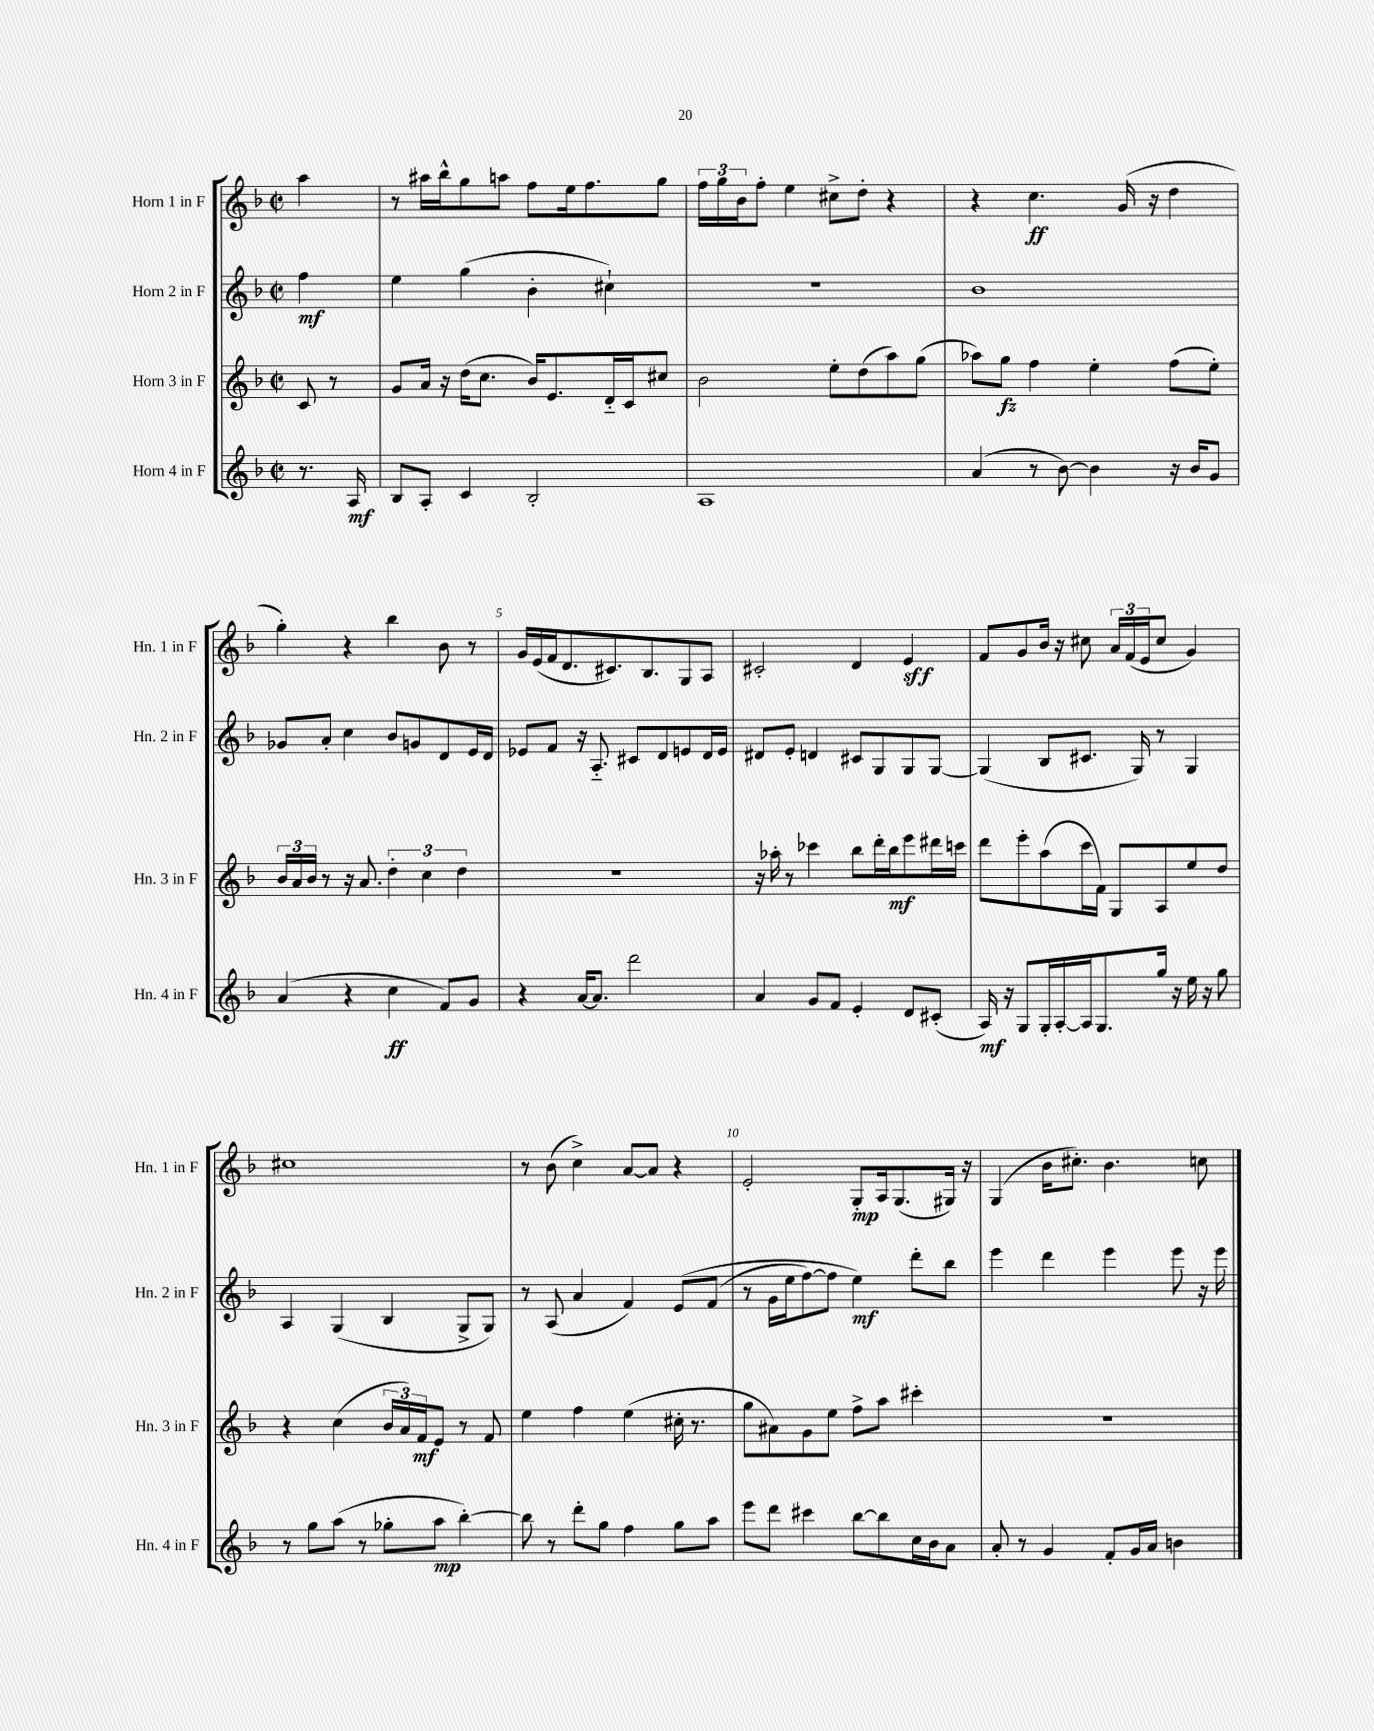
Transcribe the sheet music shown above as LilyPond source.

<<
\new StaffGroup <<
\new Staff = "s0" \with { instrumentName = "Horn 1 in F" shortInstrumentName = "Hn. 1 in F" } {
    \clef treble \key f \major \defaultTimeSignature \time 2/2 \partial 4
    a''4 |
    r8 ais''16 bes''16-^ g''8 a''8 f''8 e''16 f''8. g''8 |
    \tuplet 3/2 { f''16 g''16 bes'16 } f''8-. e''4 cis''8-> d''8-. r4 |
    r4 c''4.\ff g'16( r16 d''4 |
    g''4-.) r4 bes''4 bes'8 r8 |
    g'16 e'16( f'16 d'8. cis'8.) bes8. g8 a8 |
    cis'2-. d'4 e'4\sff |
    f'8 g'8 bes'16 r16 cis''8 \tuplet 3/2 { a'16 f'16( e'16 } cis''8 g'4) |
    cis''1 |
    r8 bes'8( c''4->) a'8~ a'8 r4 |
    e'2-. g8-.\mp a16 g8.( gis16) r16 |
    g4( bes'16 cis''8.-.) bes'4. c''8 \bar "|." |
}
\new Staff = "s1" \with { instrumentName = "Horn 2 in F" shortInstrumentName = "Hn. 2 in F" } {
    \clef treble \key f \major \defaultTimeSignature \time 2/2 \partial 4
    f''4\mf |
    e''4 g''4( bes'4-. cis''4-!) |
    R1 |
    bes'1 |
    ges'8 a'8-. c''4 bes'8 g'8 d'8 e'16 d'16 |
    ees'8 f'8 r16 a8.-_ cis'8 d'8 e'8 d'16 e'16 |
    dis'8 e'8-. d'4 cis'8 g8 g8 g8~ |
    g4( bes8 cis'8. g16) r8 g4 |
    a4 g4( bes4 g8-> g8) |
    r8 a8( a'4 f'4) e'8\( f'8( |
    r8 g'16 e''16 f''8~) f''8 e''4\mf\) d'''8-. bes''8 |
    e'''4 d'''4 e'''4 e'''8 r16 e'''16 \bar "|." |
}
\new Staff = "s2" \with { instrumentName = "Horn 3 in F" shortInstrumentName = "Hn. 3 in F" } {
    \clef treble \key f \major \defaultTimeSignature \time 2/2 \partial 4
    c'8 r8 |
    g'8 a'16 r16 d''16( c''8. bes'16) e'8. d'16-_ c'16 cis''8 |
    bes'2 e''8-. d''8( a''8) g''8( |
    aes''8) g''8\fz f''4 e''4-. f''8( e''8-.) |
    \tuplet 3/2 { bes'16 a'16 bes'16 } r8 r16 a'8. \tuplet 3/2 { d''4-. c''4 d''4 } |
    R1 |
    r16 aes''16-. r8 ces'''4 bes''8 d'''16-. bes''16\mf e'''8 dis'''16 c'''16 |
    d'''8 e'''8-. a''8( c'''16 f'16) g8 a8 e''8 d''8 |
    r4 c''4( \tuplet 3/2 { bes'16 a'16) f'16\mf } e'8 r8 f'8 |
    e''4 f''4 e''4( cis''16-. r8. |
    g''8 ais'8) g'8 e''8 f''8-> a''8 cis'''4-. |
    R1 \bar "|." |
}
\new Staff = "s3" \with { instrumentName = "Horn 4 in F" shortInstrumentName = "Hn. 4 in F" } {
    \clef treble \key f \major \defaultTimeSignature \time 2/2 \partial 4
    r8. a16\mf |
    bes8 a8-. c'4 bes2-. |
    a1 |
    a'4( r8 bes'8~) bes'4 r16 bes'16 g'8 |
    a'4( r4 c''4\ff f'8) g'8 |
    r4 a'16~ a'8. d'''2 |
    a'4 g'8 f'8 e'4-. d'8 cis'8-.( |
    a16\mf) r16 g8 g16-. a16~-. a16 g8. g''16 r16 e''16 r16 g''8 |
    r8 g''8 a''8( r8 ges''8-. a''8\mp bes''4~-.) |
    bes''8 r8 d'''8-. g''8 f''4 g''8 a''8 |
    e'''8 d'''8 cis'''4 bes''8~ bes''8 c''16 bes'16 a'8 |
    a'8-. r8 g'4 f'8-. g'16 a'16 b'4 \bar "|." |
}
>>
>>
\layout { \context { \Score \override BarNumber.break-visibility = ##(#f #t #t) barNumberVisibility = #(every-nth-bar-number-visible 5) } }
